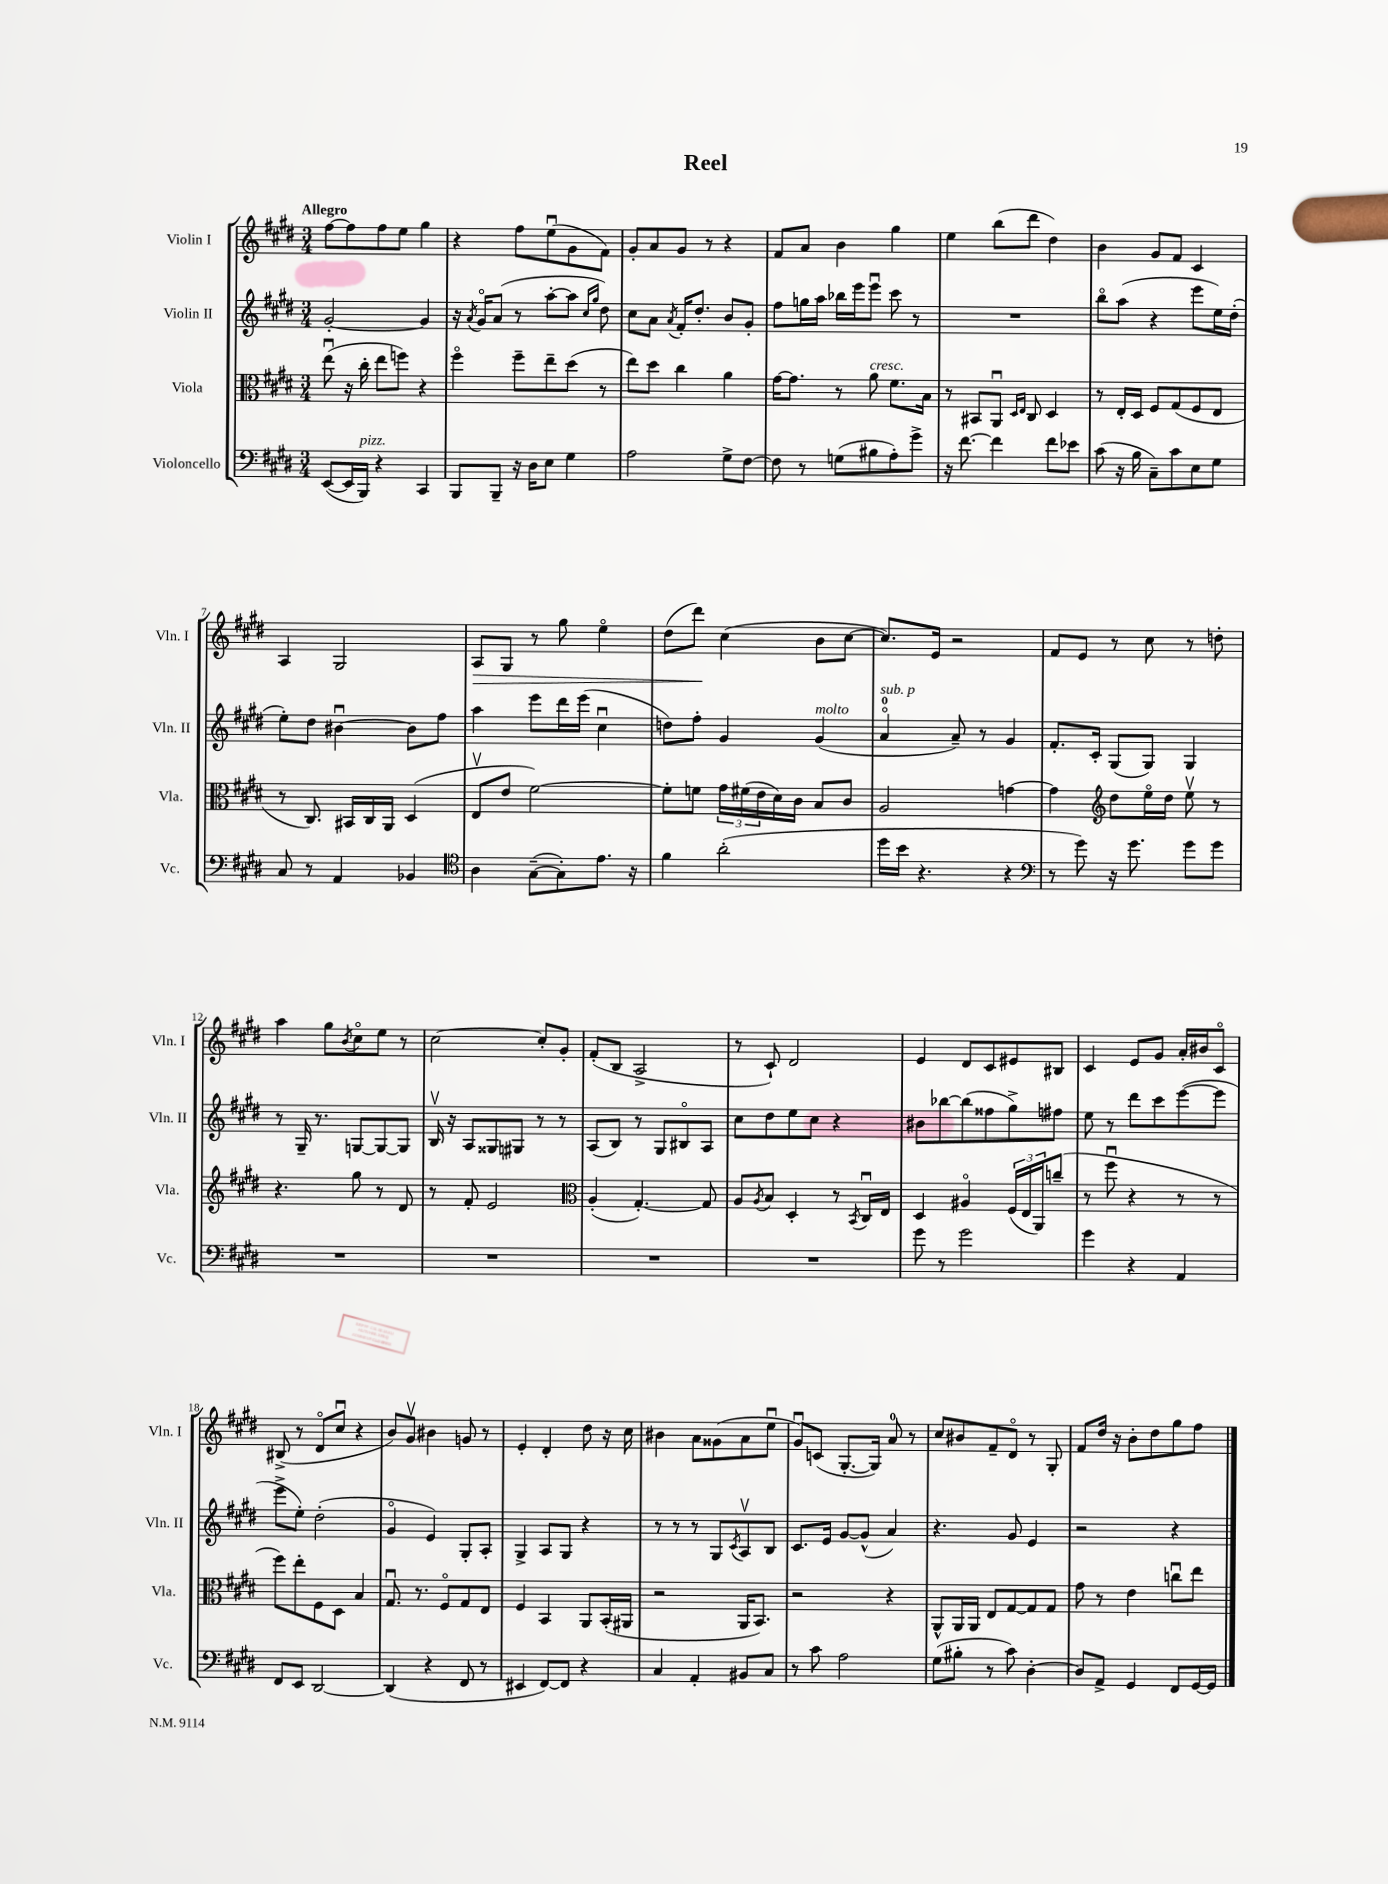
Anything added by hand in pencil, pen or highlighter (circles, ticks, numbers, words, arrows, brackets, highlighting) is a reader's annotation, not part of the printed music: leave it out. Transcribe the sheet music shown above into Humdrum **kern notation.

**kern	**kern	**kern	**kern	**dynam
*part4	*part3	*part2	*part1	*part1
*staff4	*staff3	*staff2	*staff1	*staff1
*I"Violoncello	*I"Viola	*I"Violin II	*I"Violin I	*
*I'Vc.	*I'Vla.	*I'Vln. II	*I'Vln. I	*
*clefF4	*clefC3	*clefG2	*clefG2	*
*k[f#c#g#d#]	*k[f#c#g#d#]	*k[f#c#g#d#]	*k[f#c#g#d#]	*
*M3/4	*M3/4	*M3/4	*M3/4	*
=1	=1	=1	=1	=1
!	!	!	!LO:TX:a:B:t=Allegro	!
([8EE/L	(8eeu\	[2g#'/	[8ff#\L	.
16EE/L]	16r	.	8ff#\]	.
!LO:TX:a:i:t=pizz.	!	!	!	!
16BBB/JJ)	16cc#'\	.	.	.
4r	8ee\L	.	8ff#\	.
.	8ffn\J)	.	8ee\J	.
4CC#/	4r	4g#/]	4gg#\	.
=2	=2	=2	=2	=2
8BBB/L	4ff#\	16r	4r	.
.	.	8qa/	.	.
.	.	16g#/KL	.	.
8BBB~/J	.	(8a/J	.	.
16r	8ff#~\L	8r	8ff#\L	.
16D#\KL	.	.	.	.
8E\J	8ee~\	[8aa'\L	(8eeu\	.
4G#\	(8dd#\J	8aa\J]	8g#\	.
.	.	16qqcc#/LL	.	.
.	.	16qqgg#/JJ	.	.
.	8r	8dd#\)	8f#\J)	.
=3	=3	=3	=3	=3
2A\	8ee\L)	8cc#\L	8g#'/L	.
.	8dd#\J	8a\J	8a/	.
.	.	8qa/	.	.
.	4cc#\	16f#'/KL	8g#/J	.
.	.	8.dd#'/J	.	.
.	.	.	8r	.
8G#^\L	4a\	8b/L	4r	.
[8F#\J	.	8g#'/J	.	.
=4	=4	=4	=4	=4
8F#\]	[16g#\KL	8ff#\L	8f#/L	.
.	8.g#\J]	.	.	.
8r	.	16ggn\L	8a/J	.
.	.	16aa\JJ	.	.
(8Gn\L	8r	16bb-X\LL	4b\	.
.	.	16eee\J	.	.
!	!LO:TX:a:i:t=cresc.	!	!	!
8B#X\	8a\	8eeeu\J	.	.
8A'\)	8.f#\L	8ccc#\	4gg#\	.
8g#^\J	.	8r	.	.
.	16B\Jk	.	.	.
=5	=5	=5	=5	=5
16r	8r	2.r	4ee\	.
[8.f#\	.	.	.	.
.	8BB#X/L	.	.	.
4f#\]	8AAu/J	.	(8bb\L	.
.	16qqD#/LL	.	.	.
.	16qqE/JJ	.	.	.
.	8C#/	.	8ddd#\J	.
8f#\L	4D#/	.	4dd#\)	.
8e-X\J	.	.	.	.
=6	=6	=6	=6	=6
(8c#\	8r	8bb\L	4b\	.
16r	16E'/LL	(8aa\J	.	.
16B\	16D#/JJ	.	.	.
8C#~\L)	8F#/L	4r	8g#/L	.
8c#\	(8G#/	.	8f#/J	.
8E\	8F#/	8eee\L	4c#/	.
8G#\J	8E/J	16ee\L)	.	.
.	.	(16dd#'\JJ	.	.
!!LO:LB:g=z
=7	=7	=7	=7	=7
8C#/	8r	8ee'\L)	4A/	.
8r	8.C#/)	8dd#\J	.	.
4AA/	.	[4b#Xu\	2G#/	.
.	16BB#X/LL	.	.	.
.	16C#/	.	.	.
.	16AA/JJ	.	.	.
4BB-X/	(4D#/	8b#\L]	.	.
.	.	8ff#\J	.	.
=8	=8	=8	=8	=8
*clefC4	*	*	*	*
!	!	!	!	!LO:HP:b
4A\	8Ev/L	4aa\	8A/L	>
.	8e/J	.	8G#/J	.
([8G#~\L	[2f#\)	8eee\L	8r	.
8G#'\])	.	16ddd#\L	8gg#\	.
.	.	(16eee\JJ	.	.
8.e\J	.	4cc#u\	4ee\	.
16r	.	.	.	.
=9	=9	=9	=9	=9
4f#\	8f#'\L]	8ddn\L)	(8dd#\L	.
.	8fn\J	8ff#'\J	8ddd#\J)	.
(2a'\	24g#\LL	4g#/	(4cc#\	]
.	(24f#X\	.	.	.
.	24e\	.	.	.
.	16d#\)	.	.	.
.	16c#\JJ	.	.	.
!	!	!LO:TX:a:i:t=molto	!	!
.	8B/L	(4g#/	8b\L	.
.	8c#/J	.	[8cc#\J	.
=10	=10	=10	=10	=10
!	!	!LO:TX:a:i:t=sub. p	!	!
16dd#\LL	2A/	4a/	8.cc#/L])	.
16b\JJ	.	.	.	.
4.r	.	.	.	.
.	.	.	16e/Jk	.
.	.	8a~/)	2r	.
.	.	8r	.	.
4r	[4gn\	4g#/	.	.
=11	=11	=11	=11	=11
*clefF4	*	*	*	*
8r	4g\]	8.f#'/L	8f#/L	.
8g#\)	.	.	8e/J	.
.	.	16c#'/Jk	.	.
*	*clefG2	*	*	*
16r	8dd#\L	(8G#/L	8r	.
8.g#\	.	.	.	.
.	16ee\L	8G#/J)	8cc#\	.
.	16dd#\JJ	.	.	.
8g#\L	8eev\	4G#/	8r	.
8g#\J	8r	.	8ddn'\	.
!!LO:LB:g=z
=12	=12	=12	=12	=12
2.r	4.r	8r	4aa\	.
.	.	16G#~/	.	.
.	.	8.r	.	.
.	.	.	8gg#\L	.
.	.	.	8qb/	.
.	8gg#\	[8Gn/L	8cc#\	.
.	8r	8G/_	8ee\J	.
.	8d#/	8G/J]	8r	.
=13	=13	=13	=13	=13
2.r	8r	16Bv/	[2cc#\	.
.	.	16r	.	.
.	8f#'/	8A/L	.	.
.	2e/	8G##X/	.	.
.	.	8G#X/J	.	.
.	.	8r	8cc#'/L]	.
.	.	8r	8g#'/J	.
=14	=14	=14	=14	=14
*	*clefC3	*	*	*
2.r	(4A'/	(8A/L	(8f#'/L	.
.	.	8B/J)	8B/J	.
.	[4.G#'/)	8r	2A^/	.
.	.	8G#/L	.	.
.	.	8B#X/	.	.
.	8G#/]	8A/J	.	.
=15	=15	=15	=15	=15
2.r	8A/L	8cc#\L	8r	.
.	8qA/	.	.	.
.	8B/J	8dd#\	8c#`/)	.
.	4D#'/	8ee\	2d#/	.
.	.	8cc#\J	.	.
.	8r	4r	.	.
.	8qBB/	.	.	.
.	16C#u/LL	.	.	.
.	16E/JJ	.	.	.
=16	=16	=16	=16	=16
8g#\	4D#/	8b#X\L	4e/	.
8r	.	[8bb-X\	.	.
2g#\	4A#X/	(8bb-\]	8d#/L	.
.	.	8ff##X\	8c#/	.
.	(24F#/LL	8gg#^\)	8e#X/	.
.	24E/	.	.	.
.	24AA/J)	.	.	.
.	(8ccn~/J	8ff#X\J	8B#X/J	.
=17	=17	=17	=17	=17
4g#\	8r	8ee\	4c#/	.
.	8ff#u\	8r	.	.
4r	4r	8ddd#\L	8e/L	.
.	.	8ccc#\	8g#/J	.
4AA/	8r	([8eee\	16a'/LL	.
.	.	.	16b#X/J	.
.	8r	8eee\J]	8c#/J	.
!!LO:LB:g=z
=18	=18	=18	=18	=18
8FF#/L	8ff#\L)	8eee^\L	(8B#X^/	.
8EE/J	8ee'\	8ee'\J)	8r	.
[2DD#/	8F#\	(2dd#'\	8d#/L	.
.	8D#\J	.	8cc#u/J	.
.	4B/	.	4r	.
=19	=19	=19	=19	=19
(4DD#/]	8.G#u/	4g#/	8b/L)	.
.	.	.	8g#v/J	.
.	8.r	.	.	.
4r	.	4e/)	4b#X\	.
.	8F#/L	.	.	.
8FF#/	8G#/	8G#'/L	8gn/	.
8r	8E/J	8A'/J	8r	.
=20	=20	=20	=20	=20
4EE#X/	4F#/	4G#^/	4e'/	.
[8FF#/L)	4BB/	8A/L	4d#'/	.
8FF#/J]	.	8G#/J	.	.
4r	8AA/L	4r	8dd#\	.
.	(16BB'/L	.	16r	.
.	16AA#X/JJ	.	16cc#\	.
=21	=21	=21	=21	=21
4C#/	2r	8r	4b#X\	.
.	.	8r	.	.
4AA'/	.	8r	8a\L	.
.	.	8G#/L	(8g##X\	.
.	.	8qc#/	.	.
8BB#X/L	16AA/KL	8Av/	8a\	.
.	8.BB/J)	.	.	.
8C#/J	.	8B/J	8eeu\J	.
=22	=22	=22	=22	=22
8r	2r	8.c#/L	8g#u/L)	.
8c#\	.	.	(8cn/J	.
.	.	16e/Jk	.	.
2A\	.	[8g#/L	[8.G#'/L	.
.	.	(8g#^^/J]	.	.
.	.	.	16G#/Jk])	.
.	4r	4a/)	8a/	.
.	.	.	8r	.
=23	=23	=23	=23	=23
(8G#\L	8AA^^/L	4.r	8cc#/L	.
8B#X'\J	16AA/L	.	8b#X/	.
.	16AA/JJ	.	.	.
8r	8E/L	.	8f#~/	.
8c#\)	[8G#/	8g#/	8d#/J	.
[4D#'\	8G#/]	4e/	8r	.
.	8G#/J	.	8G#'/	.
=24	=24	=24	=24	=24
8D#/L]	8g#\	2r	8f#/L	.
8AA^/J	8r	.	16dd#/Jk	.
.	.	.	16r	.
4GG#/	4e\	.	8b'\L	.
.	.	.	8dd#\	.
8FF#/L	8ccnu\L	4r	8gg#\	.
[16GG#/L	8ee\J	.	8ff#\J	.
16GG#/JJ]	.	.	.	.
==	==	==	==	==
*-	*-	*-	*-	*-
